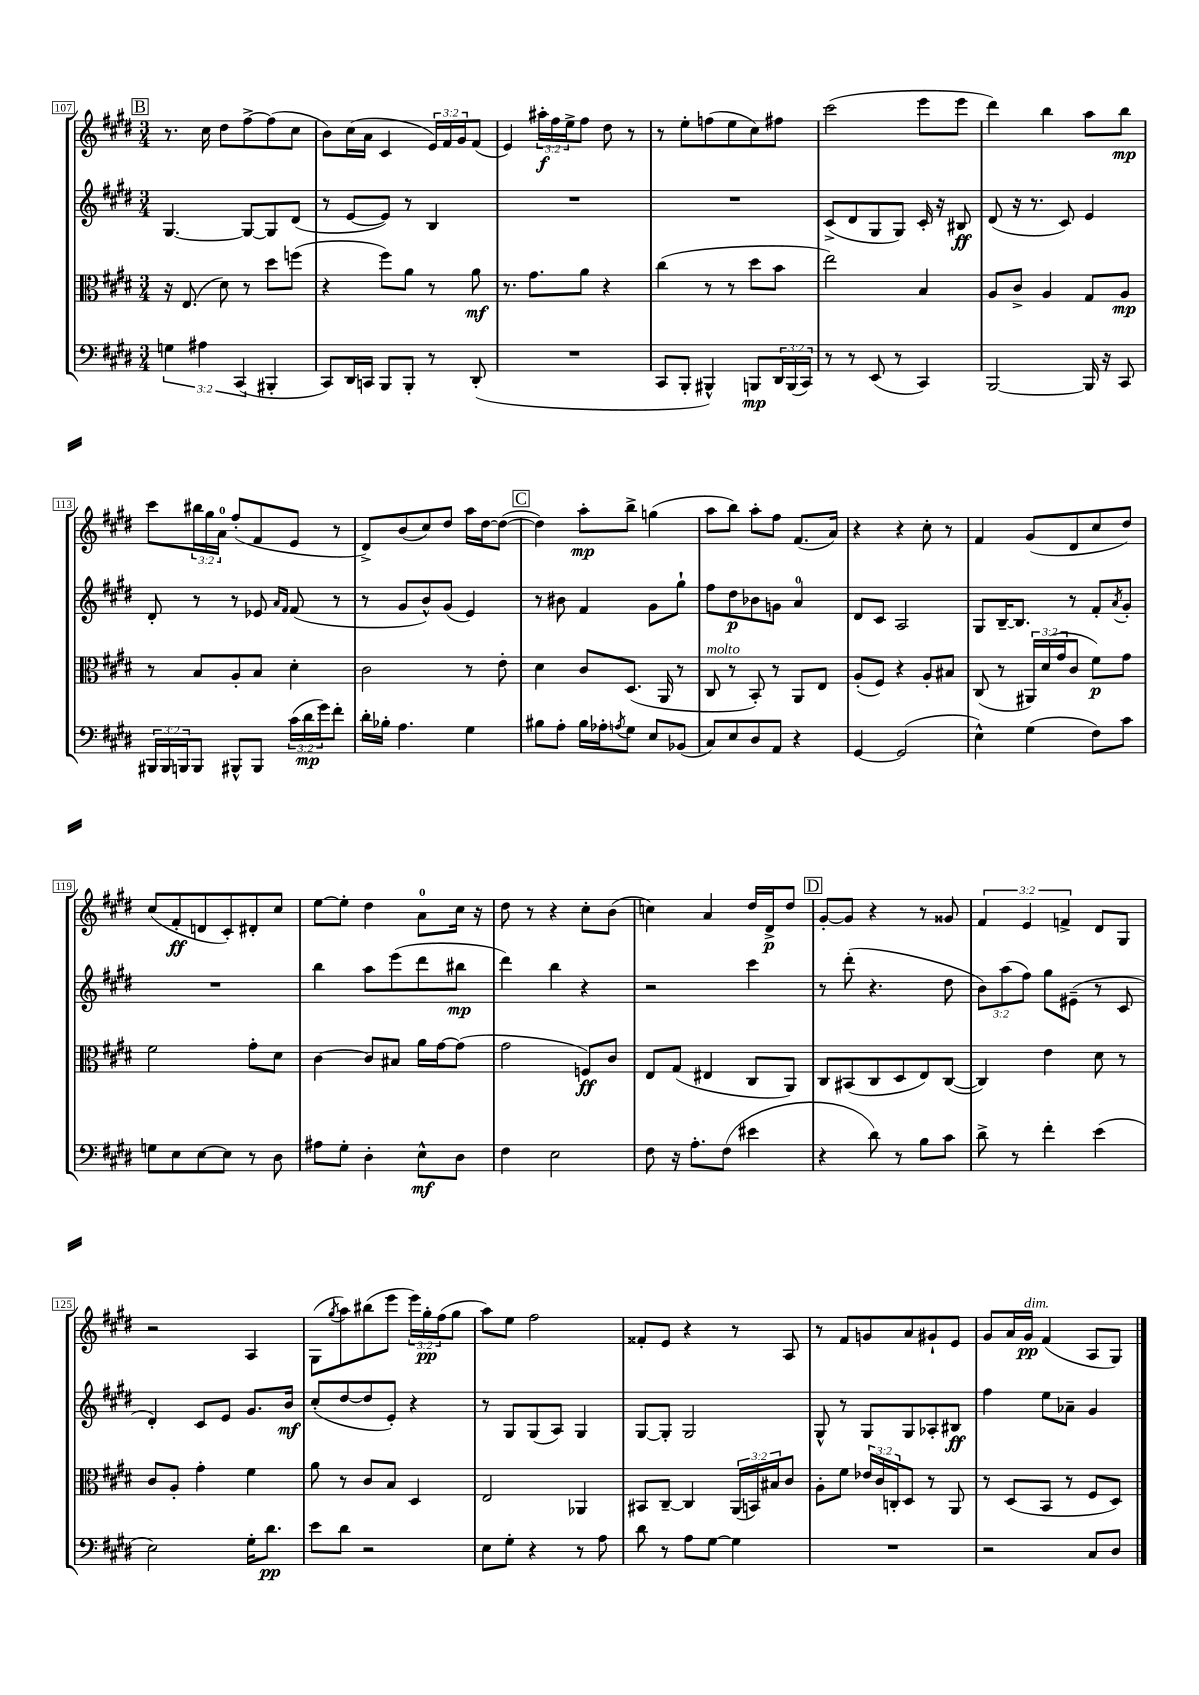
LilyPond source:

<<
\new StaffGroup <<
\new Staff = "s0" {
    \clef treble \key e \major \numericTimeSignature \time 3/4 \override Staff.TupletNumber.text = #tuplet-number::calc-fraction-text
    \mark \markup { \box "B" } r8. cis''16 dis''8 fis''8~-> fis''8( cis''8 |
    b'8) cis''16( a'16 cis'4 \tuplet 3/2 { e'16) fis'16 gis'16 } fis'8( |
    e'4) \tuplet 3/2 { ais''16-.\f fis''16 e''16-> } fis''8 dis''8 r8 |
    r8 e''8-. f''8( e''8 cis''8) fis''8 |
    cis'''2( e'''8 e'''8 |
    dis'''4) b''4 a''8 b''8\mp |
    cis'''8 \tuplet 3/2 { bis''16 gis''16 a'16-0 } fis''8-.( fis'8 e'8 r8 |
    dis'8->) b'8( cis''8) dis''8 a''16 dis''16~ dis''8~( |
    \mark \markup { \box "C" } dis''4) a''8-.\mp b''8-> g''4( |
    a''8 b''8) a''8-. fis''8 fis'8.( a'16) |
    r4 r4 cis''8-. r8 |
    fis'4 gis'8( dis'8 cis''8 dis''8) |
    cis''8( fis'8-.\ff d'8 cis'8-.) dis'8-. cis''8 |
    e''8~ e''8-. dis''4 a'8-0 cis''16 r16 |
    dis''8 r8 r4 cis''8-. b'8( |
    c''4) a'4 dis''16 dis'16->\p dis''8 |
    \mark \markup { \box "D" } gis'8~-. gis'8 r4 r8 gisis'8 |
    \tuplet 3/2 { fis'4 e'4 f'4-> } dis'8 gis8 |
    r2 a4 |
    gis8( \acciaccatura { gis''8 } a''8) bis''8( e'''8 \tuplet 3/2 { e'''16) gis''16-.\pp fis''16( } gis''8 |
    a''8) e''8 fis''2 |
    fisis'8-. e'8 r4 r8 a8 |
    r8 fis'8 g'8 a'8 gis'8-! e'8 |
    gis'8 a'16 gis'16\pp^\markup { \italic "dim." } fis'4( a8 gis8) \bar "|." |
}
\new Staff = "s1" {
    \clef treble \key e \major \numericTimeSignature \time 3/4 \override Staff.TupletNumber.text = #tuplet-number::calc-fraction-text
    \mark \markup { \box "B" } gis4.~ gis8~ gis8 dis'8( |
    r8 e'8~ e'8) r8 b4 |
    R2. |
    R2. |
    cis'8->( dis'8 gis8 gis8) cis'16-. r16 bis8\ff |
    dis'8( r16 r8. cis'8) e'4 |
    dis'8-. r8 r8 ees'8 \grace { a'16 fis'16 } fis'8( r8 |
    r8 gis'8 b'8-^) gis'8( e'4) |
    \mark \markup { \box "C" } r8 bis'8 fis'4 gis'8 gis''8-! |
    fis''8 dis''8\p bes'8 g'8 a'4-0 |
    dis'8 cis'8 a2 |
    gis8 b16~-- b8. r8 fis'8-. \acciaccatura { a'8 } gis'8-. |
    R2. |
    b''4 a''8 e'''8( dis'''8 bis''8\mp |
    dis'''4) b''4 r4 |
    r2 cis'''4 |
    \mark \markup { \box "D" } r8 dis'''8-.( r4. dis''8 |
    \tuplet 3/2 { b'8) a''8( fis''8) } gis''8 eis'8--( r8 cis'8 |
    dis'4-.) cis'8 e'8 gis'8. b'16\mf |
    cis''8-.( dis''8~ dis''8 e'8-.) r4 |
    r8 gis8 gis8( a8) gis4 |
    gis8~ gis8-. gis2 |
    gis8-^ r8 gis8 gis8 aes8-. bis8\ff |
    fis''4 e''8 aes'8-- gis'4 \bar "|." |
}
\new Staff = "s2" {
    \clef alto \key e \major \numericTimeSignature \time 3/4 \override Staff.TupletNumber.text = #tuplet-number::calc-fraction-text
    \mark \markup { \box "B" } r16 e8.( dis'8) r8 dis''8 f''8( |
    r4 fis''8) a'8 r8 a'8\mf |
    r8. gis'8. a'8 r4 |
    cis''4( r8 r8 dis''8 b'8 |
    e''2) b4 |
    a8 cis'8-> a4 gis8 a8\mp |
    r8 b8 a8-. b8 dis'4-. |
    cis'2 r8 e'8-. |
    \mark \markup { \box "C" } dis'4 cis'8 dis8.( a,16 r8 |
    cis8^\markup { \italic "molto" } r8 b,8-.) r8 a,8 e8 |
    a8-.( fis8) r4 a8-. bis8 |
    cis8( r8 \tuplet 3/2 { ais,16) dis'16( gis'16 } cis'8 fis'8\p) gis'8 |
    fis'2 gis'8-. dis'8 |
    cis'4~ cis'8 bis8 a'16 gis'16~ gis'8( |
    gis'2 f8\ff) cis'8 |
    e8 gis8( eis4 cis8 a,8) |
    \mark \markup { \box "D" } cis8 bis,8( cis8 dis8 e8) cis8~( |
    cis4) e'4 dis'8 r8 |
    cis'8 a8-. gis'4-. fis'4 |
    a'8 r8 cis'8 b8 dis4 |
    e2 aes,4 |
    bis,8 cis8~-- cis4 \tuplet 3/2 { a,16( b,16) bis16 } cis'8 |
    a8-. fis'8 \tuplet 3/2 { ees'16 cis'16 c16-. } dis8 r8 a,8 |
    r8 dis8( b,8 r8 fis8 dis8) \bar "|." |
}
\new Staff = "s3" {
    \clef bass \key e \major \numericTimeSignature \time 3/4 \override Staff.TupletNumber.text = #tuplet-number::calc-fraction-text
    \mark \markup { \box "B" } \tuplet 3/2 { g4 ais4 cis,4( } bis,,4-. |
    cis,8) dis,16 c,16 b,,8 b,,8-. r8 dis,8-.( |
    R2. |
    cis,8 b,,8-. bis,,4-^) b,,8\mp \tuplet 3/2 { dis,16 b,,16( cis,16) } |
    r8 r8 e,8( r8 cis,4) |
    b,,2~ b,,16 r16 cis,8 |
    \tuplet 3/2 { bis,,16 bis,,16 b,,16 } b,,8 bis,,8-^ bis,,8 \tuplet 3/2 { cis'16( dis'16\mp gis'16) } fis'8-. |
    dis'16-. bes16-. a4. gis4 |
    \mark \markup { \box "C" } bis8 a8-. bis16 aes16-. \acciaccatura { a8 } gis8 e8 bes,8( |
    cis8) e8 dis8 a,8 r4 |
    gis,4~ gis,2( |
    e4-^) gis4( fis8) cis'8 |
    g8 e8 e8~ e8 r8 dis8 |
    ais8 gis8-. dis4-. e8-^\mf dis8 |
    fis4 e2 |
    fis8 r16 a8.-. fis8( eis'4 |
    \mark \markup { \box "D" } r4 dis'8) r8 b8 cis'8 |
    dis'8-> r8 fis'4-. e'4( |
    e2) gis16-. dis'8.\pp |
    e'8 dis'8 r2 |
    e8 gis8-. r4 r8 a8 |
    dis'8 r8 a8 gis8~ gis4 |
    R2. |
    r2 cis8 dis8 \bar "|." |
}
>>
>>
\layout { \context { \Score currentBarNumber = #107 \override BarNumber.stencil = #(make-stencil-boxer 0.1 0.3 ly:text-interface::print) } }
